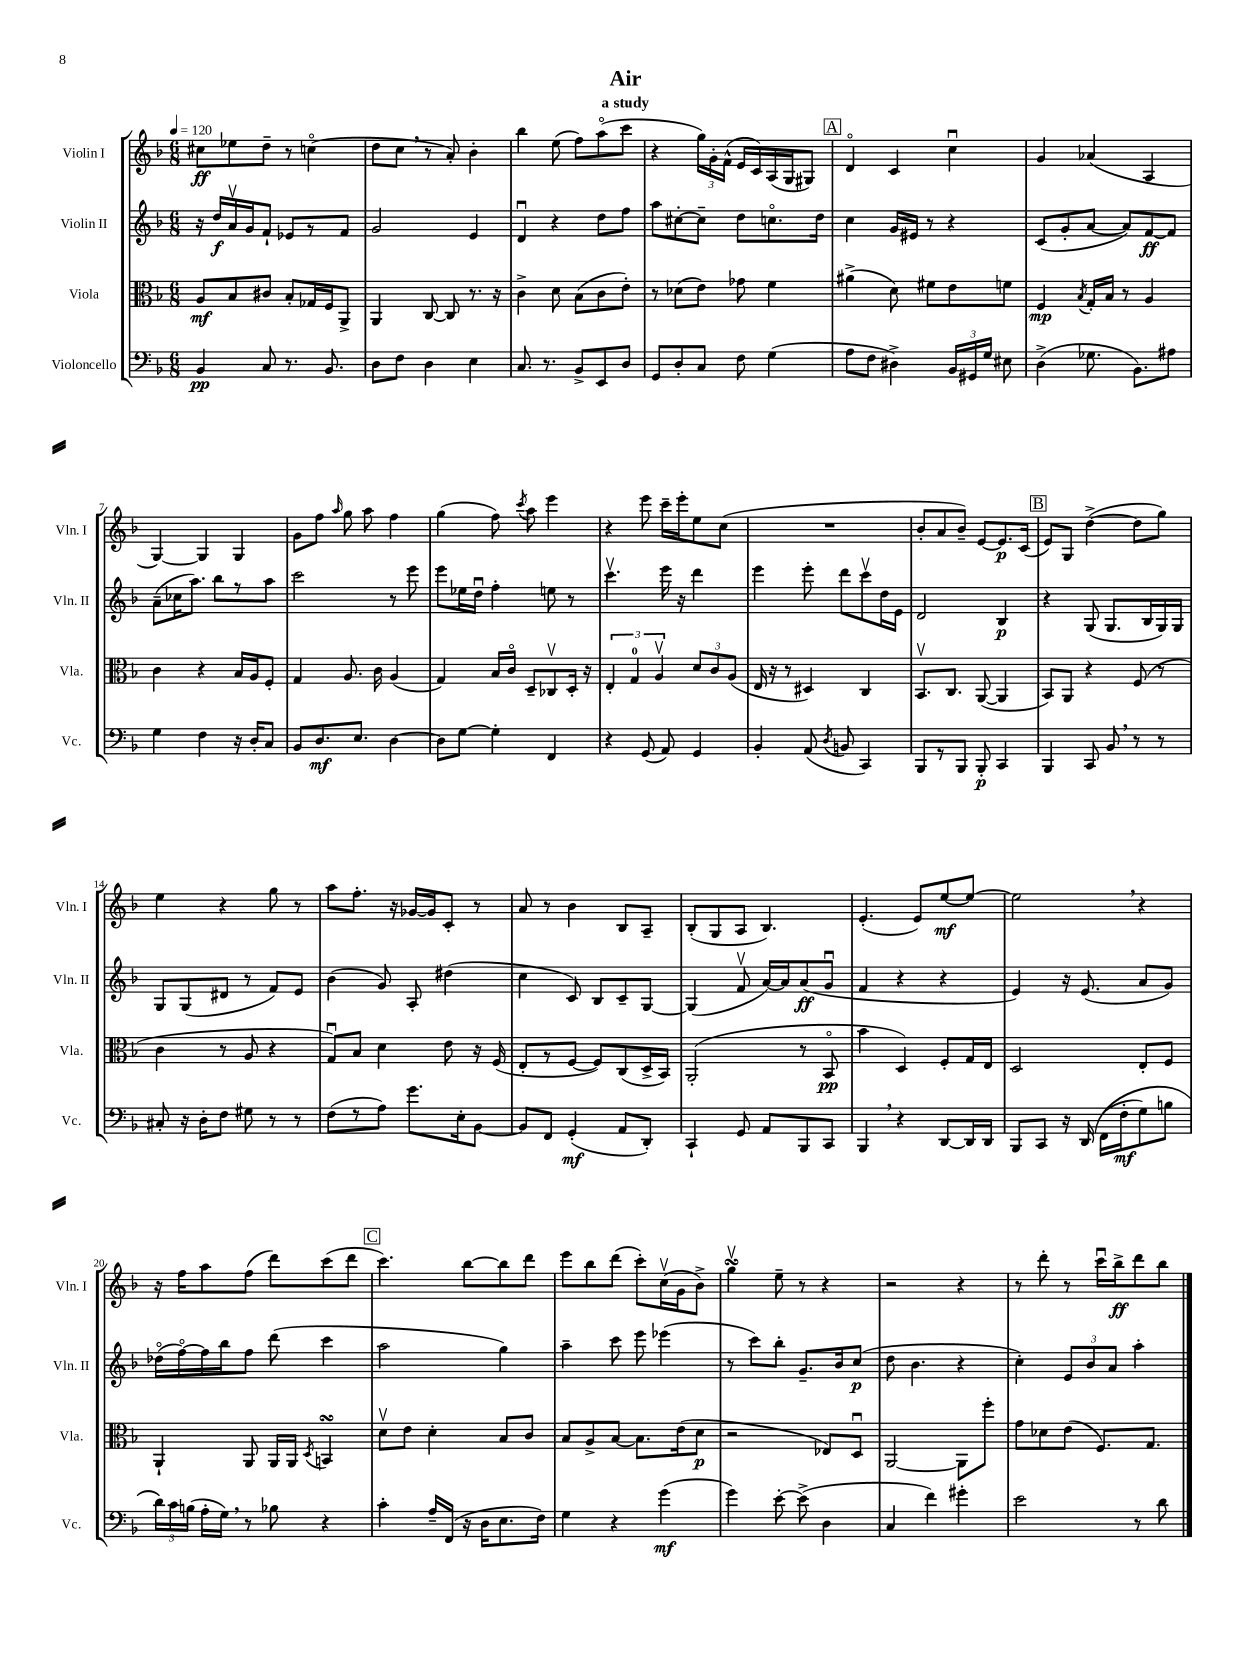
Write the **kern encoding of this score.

**kern	**kern	**kern	**kern
*staff4	*staff3	*staff2	*staff1
*clefF4	*clefC3	*clefG2	*clefG2
*k[b-]	*k[b-]	*k[b-]	*k[b-]
*M6/8	*M6/8	*M6/8	*M6/8
*MM120	*MM120	*MM120	*MM120
4BB-	8A	16r	8cc#
.	.	16dd	.
.	8B-	16av	8ee-
.	.	16g	.
8C	8c#	8f`	8dd~
8.r	8B-'	8e-	8r
.	16G-	8r	(4cco
8.BB-	16F	.	.
.	8AA^	8f	.
=	=	=	=
8D	4AA	2g	8dd
8F	.	.	8cc
4D	[8C	.	8r
.	8C]	.	8a')
4E	8.r	4e	4b-'
.	16r	.	.
=	=	=	=
8.C	4c^	4du	4bb-
8.r	.	.	.
.	8d	4r	(8ee
8BB-^	(8B-	.	8ff)
8EE	8c	8dd	(8aao
8D	8e')	8ff	8ccc
=	=	=	=
8GG	8r	8aa	4r
8D'	(8d-	[8cc#'	.
8C	8e)	8cc#~]	24gg)
.	.	.	24g'
.	.	.	(24f^^
8F	8g-	8dd	16e
.	.	.	16c)
(4G	4f	8.cco	(16A
.	.	.	16G
.	.	.	8G#)
.	.	16dd	.
=	=	=	=
8A	(4a#^	4cc	4do
8F	.	.	.
4D#^)	8d)	16g	4c
.	.	16e#	.
.	8f#	8r	.
24BB-	8e	4r	4ccu
24GG#	.	.	.
24G	.	.	.
8E#	8f	.	.
=	=	=	=
(4D^	4F	(8c	4g
.	.	8g'	.
.	8qB-	.	.
8.G-	16G'	[8a	(4a-
.	16B-	.	.
.	8r	8a])	.
8.BB-)	.	.	.
.	4A	[8f	4A
8A#	.	8f]	.
=	=	=	=
4G	4c	(8a~	[4G)
.	.	16cc-	.
.	.	8.aa)	.
4F	4r	.	4G]
.	.	8bb-	.
16r	16B-	8r	4G
16D'	16A	.	.
8C	8F'	8aa	.
=	=	=	=
8BB-	4G	2ccc	8g
8.D	.	.	8ff
.	.	.	16qqaa
.	8.A	.	8gg
8.E	.	.	.
.	.	.	8aa
.	16c	.	.
[4D	(4A	8r	4ff
.	.	8eee	.
=	=	=	=
8D]	4G)	8eee	(4gg
[8G	.	16ee-	.
.	.	16ddu	.
4G']	16B-	4ff'	8ff)
.	16co	.	.
.	.	.	8qccc
.	8D~	.	8aa
4FF	8C-v	8ee	4eee
.	16D'	8r	.
.	16r	.	.
=	=	=	=
4r	6E'	4.cccv	4r
.	6G	.	.
(8GG	.	.	8eee
.	6Av	.	.
8AA)	.	16eee	16ccc~
.	.	16r	16eee'
4GG	12d	4ddd	8ee
.	12c	.	.
.	.	.	(8cc
.	(12A	.	.
=	=	=	=
4BB-'	16E	4eee	2.r
.	16r	.	.
.	8r	.	.
(8AA	4D#)	8eee'	.
8qD	.	.	.
8BB	.	8ddd	.
4CC)	4C	8cccv	.
.	.	16dd	.
.	.	16e	.
=	=	=	=
8BBB-	8.BB-v	2d	8b-'
8r	.	.	8a
.	8.C	.	.
8BBB-	.	.	8b-~)
8BBB-'	([8AA	.	[8e
4CC	4AA]	4B-	8.e]
.	.	.	(16c
=	=	=	=
4BBB-	8BB-)	4r	8e)
.	8AA	.	8G
8CC	4r	(8G	([4dd^
8BB-	.	8.G	.
8r	(8F	.	8dd]
.	.	16B-	.
8r	8r	16G)	8gg)
.	.	16G	.
=	=	=	=
8C#'	4c	8G	4ee
16r	.	(8G	.
16D'	.	.	.
8F	8r	8d#	4r
8G#	8A	8r	.
8r	4r	8f)	8gg
8r	.	8e	8r
=	=	=	=
(8F	8Gu)	(4b-	8aa
8r	8B-	.	8.ff'
8A)	4d	8g)	.
.	.	.	16r
8.g	.	8A'	[16g-
.	.	.	16g-]
.	8e	(4dd#	8c'
16E'	.	.	.
[8BB-	16r	.	8r
.	(16F	.	.
=	=	=	=
8BB-]	8E'	4cc	8a
8FF	8r	.	8r
(4GG'	[8F	8c)	4b-
.	8F])	8B-	.
8AA	(8C	8c~	8B-
8DD')	16D^	[8G	8A~
.	16BB-)	.	.
=	=	=	=
4CC`	(2AA'	(4G]	(8B-'
.	.	.	8G
8GG	.	8fv	8A
8AA	.	[16a)	4.B-)
.	.	16a]	.
8BBB-	8r	(8a	.
8CC	8BB-o	8gu	.
=	=	=	=
4BBB-	4b-	4f	(4.e'
4r	4D)	4r	.
.	.	.	8e)
[8DD	8F'	4r	[8ee
16DD]	16G	.	8ee_
16DD	16E	.	.
=	=	=	=
8BBB-	2D	4e)	2ee]
8CC	.	.	.
16r	.	16r	.
&(16DD	.	(8.e	.
(16FF	.	.	.
16F'	.	.	.
8G)	8E'	8a	4r
8B	8F	8g)	.
=	=	=	=
24d&)	4AA`	(16dd-o	16r
24c	.	.	.
.	.	[16ffo)	16ff
(24B	.	.	.
16A'	.	16ff]	8aa
16G)	.	16bb-	.
8r	8AA	8ff	(8ff
8B-	16AA	(8ddd	8ddd)
.	16AA	.	.
.	8qD	.	.
4r	4BB	4ccc	(8ccc
.	.	.	8ddd
=	=	=	=
4c'	8dv	2aa	4.ccc)
.	8e	.	.
16A~	4d'	.	.
(16FF	.	.	.
16r	.	.	[8bb-
16D	.	.	.
8.E	8B-	4gg)	8bb-]
.	8c	.	8ddd
16F)	.	.	.
=	=	=	=
4G	8B-	4aa~	8eee
.	8A^	.	8bb-
4r	[8B-	8ccc	(8ddd
.	8.B-]	8eee	8ccc')
(4g	.	(4eee-	(16ccv
.	(16e	.	16g
.	8d	.	8b-^)
=	=	=	=
4g)	2r	8r	4ggv
.	.	8ccc)	.
[8e'	.	8bb-'	8ee~
(8e^]	.	8.g~	8r
4D	8E-)	.	4r
.	.	16b-	.
.	8Du	(8cc	.
=	=	=	=
4C	[2AA	8dd	2r
.	.	4.b-	.
4f)	.	.	.
4g#'	8AA]	4r	4r
.	8ff'	.	.
=	=	=	=
2e	8g	4cc')	8r
.	8d-	.	8ddd'
.	(8e	12e	8r
.	.	12b-	.
.	8.F)	.	16cccu
.	.	12a	.
.	.	.	16bb-^
8r	.	4aa'	8ddd
.	8.G	.	.
8d	.	.	8bb-
==	==	==	==
*-	*-	*-	*-
